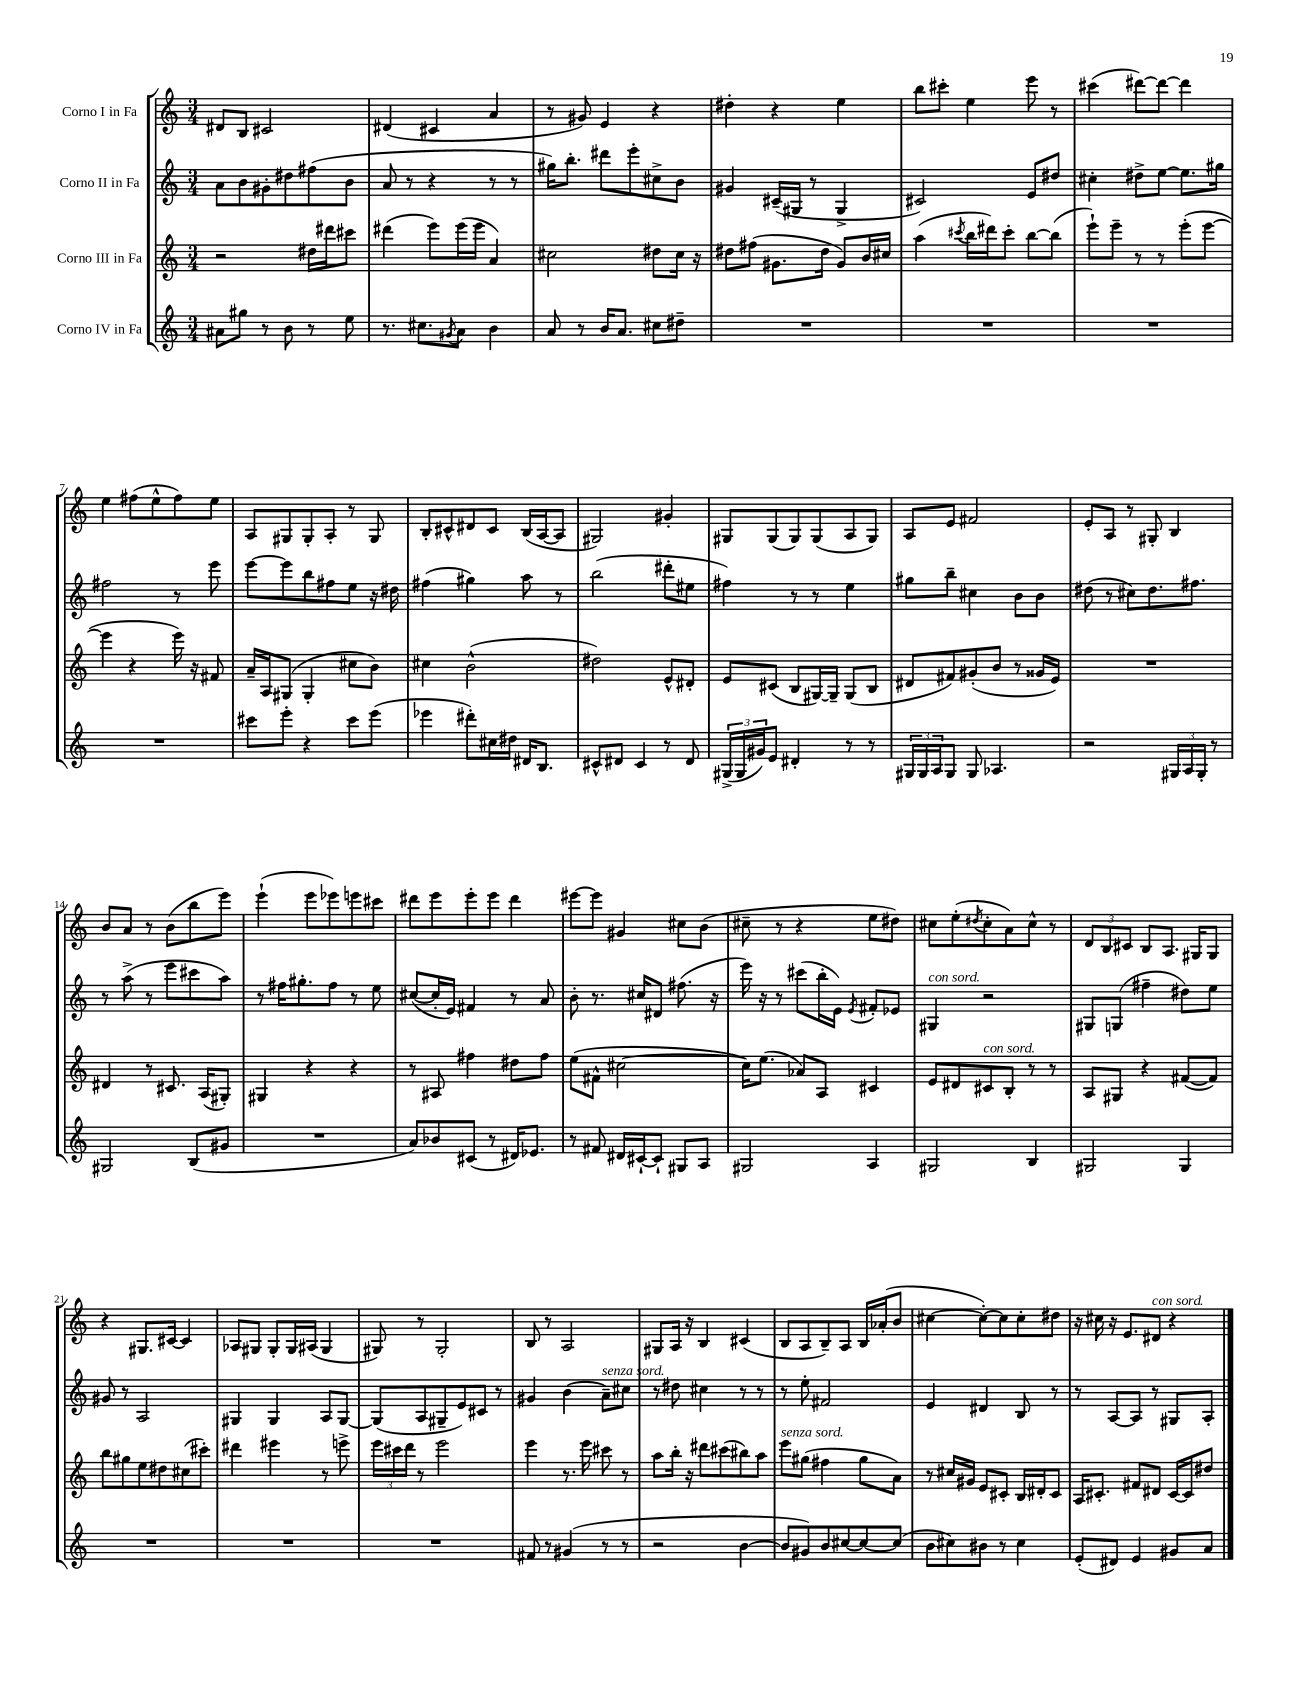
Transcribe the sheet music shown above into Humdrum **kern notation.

**kern	**kern	**kern	**kern
*part4	*part3	*part2	*part1
*staff4	*staff3	*staff2	*staff1
*I"Corno IV in Fa	*I"Corno III in Fa	*I"Corno II in Fa	*I"Corno I in Fa
*clefG2	*clefG2	*clefG2	*clefG2
*k[]	*k[]	*k[]	*k[]
*M3/4	*M3/4	*M3/4	*M3/4
=1	=1	=1	=1
8a#X\L	2r	8a\L	8d#X/L
8gg#X\J	.	8b\	8B/J
8r	.	8g#X'\	2c#X/
8b\	.	8dd#X\	.
8r	16dd#X\LL	(8ff#X\	.
.	16ddd#X\J	.	.
8ee\	8ccc#X\J	8b\J	.
=2	=2	=2	=2
8.r	(4ddd#X\	8a/	(4d#X/
.	.	8r	.
8.cc#X\L	.	.	.
.	8eee\L)	4r	4c#X/
8qg#X/	.	.	.
8a\J	(16eee\L	.	.
.	16eee\JJ	.	.
4b\	4a/)	8r	4a/
.	.	8r	.
=3	=3	=3	=3
8a/	2cc#X\	16gg#X\KL)	8r
.	.	8.bb'\J	.
8r	.	.	8g#X/)
16b/KL	.	8ddd#X\L	4e/
8.a/J	.	.	.
.	.	8eee'\	.
8cc#X\L	8dd#X\L	8cc#X^\	4r
8dd#X~\J	16cc#\Jk	8b\J	.
.	16r	.	.
=4	=4	=4	=4
2.r	8dd#X\L	4g#X/	4dd#X'\
.	(8ff#X\J	.	.
.	8.g#X\L	(16c#X~/LL	4r
.	.	16G#X/JJ	.
.	.	8r	.
.	16dd#\Jk	.	.
.	8g#/L)	4G#^/	4ee\
.	16b/L	.	.
.	16cc#X/JJ	.	.
=5	=5	=5	=5
2.r	(4aa\	2c#X/)	8bb\L
.	.	.	8ccc#X'\J
.	8qccc#X/	.	.
.	16bb\LL	.	4ee\
.	16ddd#X\J)	.	.
.	8ccc#'\J	.	.
.	[8bb\L	8e/L	8eee\
.	(8bb\J]	8dd#X/J	8r
=6	=6	=6	=6
2.r	8eee`\L)	4cc#X'\	(4ccc#X\
.	8eee~\J	.	.
.	8r	8dd#X^\L	[8ddd#X\L)
.	8r	[8ee\J	8ddd#\J_
.	(8eee'\L	8.ee\L]	4ddd#\]
.	[8eee\J	.	.
.	.	16gg#X\Jk	.
!!LO:LB:g=z
=7	=7	=7	=7
2.r	4eee\]	2ff#X\	4ee\
.	4r	.	(8ff#X\L
.	.	.	8ee^^\
.	16eee\)	8r	8ff#\)
.	16r	.	.
.	8f#X/	8eee\	8ee\J
=8	=8	=8	=8
8ccc#X\L	16a~/LL	[8eee\L	8A/L
.	16A/J	.	.
8eee'\J	(8G#X/J	8eee\]	8G#X/
4r	4G#'/	8bb\	8G#'/
.	.	8ff#X\	8A'/J
8ccc#\L	8cc#X\L	8ee\J	8r
(8eee\J	8b\J)	16r	8G#/
.	.	16dd#X\	.
=9	=9	=9	=9
4eee-X\	4cc#X\	(4ff#X\	8B'/L
.	.	.	8c#X^^/
8ddd#X'\L)	(2b^^\	4gg#X\)	8d#X/
16cc#X\L	.	.	8c#/J
16dd#X\JJ	.	.	.
16d#X/KL	.	8aa\	(16B/LL
8.B/J	.	.	[16A/J
.	.	8r	8A/J]
=10	=10	=10	=10
8c#X^^/L	2dd#X\)	(2bb\	2G#X/)
8d#X/J	.	.	.
4c#/	.	.	.
8r	8e^^/L	8ddd#X'\L	4g#X'/
8d#/	8d#X'/J	8ee#X\J	.
=11	=11	=11	=11
(24G#X^/LL	8e/L	4ff#X\)	8G#X/L
24G#/	.	.	.
24g#X/J)	.	.	.
8e/J	(8c#X/J	.	(8G#/
4d#X'/	8B/L	8r	8G#/)
.	[16G#X/L)	8r	(8G#/
.	16G#~/JJ]	.	.
8r	(8G#/L	4ee\	8A/
8r	8B/J	.	8G#/J)
=12	=12	=12	=12
24G#X/LL	8d#X/L	8gg#X\L	8A/L
24G#/	.	.	.
24A/J	.	.	.
8G#/J	8f#X/)	8bb~\J	8e/J
8G#/	(8g#X'/	4cc#X\	2f#X/
4.A-X/	8b/J	.	.
.	8r	8b\L	.
.	16g##X/LL	8b\J	.
.	16e/JJ)	.	.
=13	=13	=13	=13
2r	2.r	(8dd#X\	8e'/L
.	.	8r	8A/J
.	.	8cc#X\L)	8r
.	.	8.dd#\	8G#X'/
24G#X/LL	.	.	4B/
24A/	.	.	.
.	.	8.ff#X\J	.
24G#'/JJ	.	.	.
8r	.	.	.
!!LO:LB:g=z
=14	=14	=14	=14
2G#X/	4d#X/	8r	8b/L
.	.	(8aa^\	8a/J
.	8r	8r	8r
.	8.c#X/	8eee\L	(8b\L
(8B/L	.	8ccc#X\	8bb\
.	(16A/KL	.	.
8g#X/J	8G#X'/J)	8aa\J)	8eee\J)
=15	=15	=15	=15
2.r	4G#X/	8r	(4eee`\
.	.	16ff#X\KL	.
.	.	8.gg#X'\	.
.	4r	.	8eee\L
.	.	8ff#\J	8eee-X\)
.	4r	8r	8eeen\
.	.	8ee\	8ccc#X\J
=16	=16	=16	=16
8a/L)	8r	([8cc#X/L	8ddd#X\L
8b-X/	8A#X/	16cc#'/L]	8eee\
.	.	16e/JJ)	.
(8c#X/J	4ff#X\	4f#X/	8eee'\
8r	.	.	8eee\J
16d#X/KL)	8dd#X\L	8r	4ddd#\
8.e-X/J	.	.	.
.	8ff#\J	8a/	.
=17	=17	=17	=17
8r	(8ee\L	8b'\	[8eee#X\L
8f#X/	8f#X^^\J	8.r	8eee#\J]
16d#X/LL	[2cc#X\	.	4g#X/
[16c#X`/J	.	16cc#X/KL	.
8c#`/J]	.	8d#X/J	.
8G#X/L	.	(8.ff#X\	8cc#X\L
8A/J	.	.	(8b\J
.	.	16r	.
=18	=18	=18	=18
2G#X/	16cc#\KL])	16eee\)	8cc#X~\
.	(8.ee\J	16r	.
.	.	8r	8r
.	8a-X/L)	(8ccc#X\L	4r
.	8A/J	16bb'\L	.
.	.	16e\JJ)	.
.	.	8qe/	.
4A/	4c#X/	8f#X'/L	8ee\L
.	.	8e-X/J	8dd#X\J)
=19	=19	=19	=19
!	!	!LO:TX:a:i:t=con sord.	!
2G#X/	8e/L	4G#X/	8cc#X\L
.	8d#X/	.	(8ee'\
.	.	.	8qdd#X/
!	!LO:TX:a:i:t=con sord.	!	!
.	8c#X/	2r	8cc#'\
.	8B'/J	.	8a\)
4B/	8r	.	8cc#^^\J
.	8r	.	8r
=20	=20	=20	=20
2G#X/	8A/L	8G#X/L	12d/L
.	.	.	12B/
.	8G#X/J	(8Gn/J	.
.	.	.	12c#X/J
.	4r	4ff#X~\	8B/L
.	.	.	8.A/J
4G#/	([8f#X/L	8dd#X\L)	.
.	.	.	16G#X/KL
.	8f#/J])	8ee\J	8G#/J
!!LO:LB:g=z
=21	=21	=21	=21
2.r	8bb\L	8g#X/	4r
.	8gg#X\	8r	.
.	8ee\	2A/	8.G#X/L
.	8dd#X\	.	.
.	.	.	[16c#X/Jk
.	(8cc#X\	.	4c#/]
.	8ccc#X'\J)	.	.
=22	=22	=22	=22
2.r	4ddd#X\	4G#X/	8A-X/L
.	.	.	8G#X/J
.	4eee#X\	4G#/	8G#'/L
.	.	.	16G#/L
.	.	.	(16A#X/JJ
.	8r	8A/L	4G#/
.	8eeen^\	[8G#/J	.
=23	=23	=23	=23
2.r	24eee\LL	(8G#/L]	8G#X/)
.	24ccc#X\	.	.
.	24ddd\JJ	.	.
.	8r	8A/	8r
.	2eee\	8G#X~/	2G#'/
.	.	8e/)	.
.	.	8c#X/J	.
.	.	8r	.
=24	=24	=24	=24
8f#X/	4eee\	4g#X/	8B/
8r	.	.	8r
(4g#X/	8.r	(4b\	2A/
.	16eee\	.	.
!	!	!LO:TX:a:i:t=senza sord.	!
8r	8ccc#X\	8a~\L)	.
8r	8r	8cc#X\J	.
=25	=25	=25	=25
2r	8aa\L	8r	8G#X/L
.	16bb'\Jk	8dd#X\	16A/Jk
.	16r	.	16r
.	8ddd#X\L	4cc#X\	4B/
.	(8ccc#X\	.	.
[4b\	8bb#X\)	8r	(4c#X/
.	8aa\J	8r	.
=26	=26	=26	=26
!	!LO:TX:a:i:t=senza sord.	!	!
8b/L]	8eee\L	8r	8B/L
8g#X/)	(8gg#X\J	8ee'\	8A/
8b/	4ff#X\	2f#X/	8B~/)
[8cc#X/	.	.	8A/J
8cc#/_	8gg#\L	.	16B/LL
.	.	.	(16a-X'/J
(8cc#/J]	8a\J)	.	8b/J
=27	=27	=27	=27
8b\L	8r	4e/	[4cc#X\
8cc#X\)	16cc#X/LL	.	.
.	16g#X/JJ	.	.
8b#X\J	8e/L	4d#X/	8cc#'\L_)
8r	8c#X'/J	.	8cc#\]
4cc#\	16B/LL	8B/	8cc#'\
.	16d#X'/J	.	.
.	8c#/J	8r	8dd#X\J
=28	=28	=28	=28
(8e'/L	16A/KL	8r	16r
.	8.c#X'/J	.	16cc#X\
8d#X/J)	.	[8A/L	16r
.	.	.	8.e/L
4e/	8f#X/L	8A/J]	.
!	!	!	!LO:TX:a:i:t=con sord.
.	8d#X/J	8r	8d#X/J
8g#X/L	[16c#/LL	8G#X/L	4r
.	16c#/J]	.	.
8a/J	8dd#X/J	8A'/J	.
==	==	==	==
*-	*-	*-	*-
